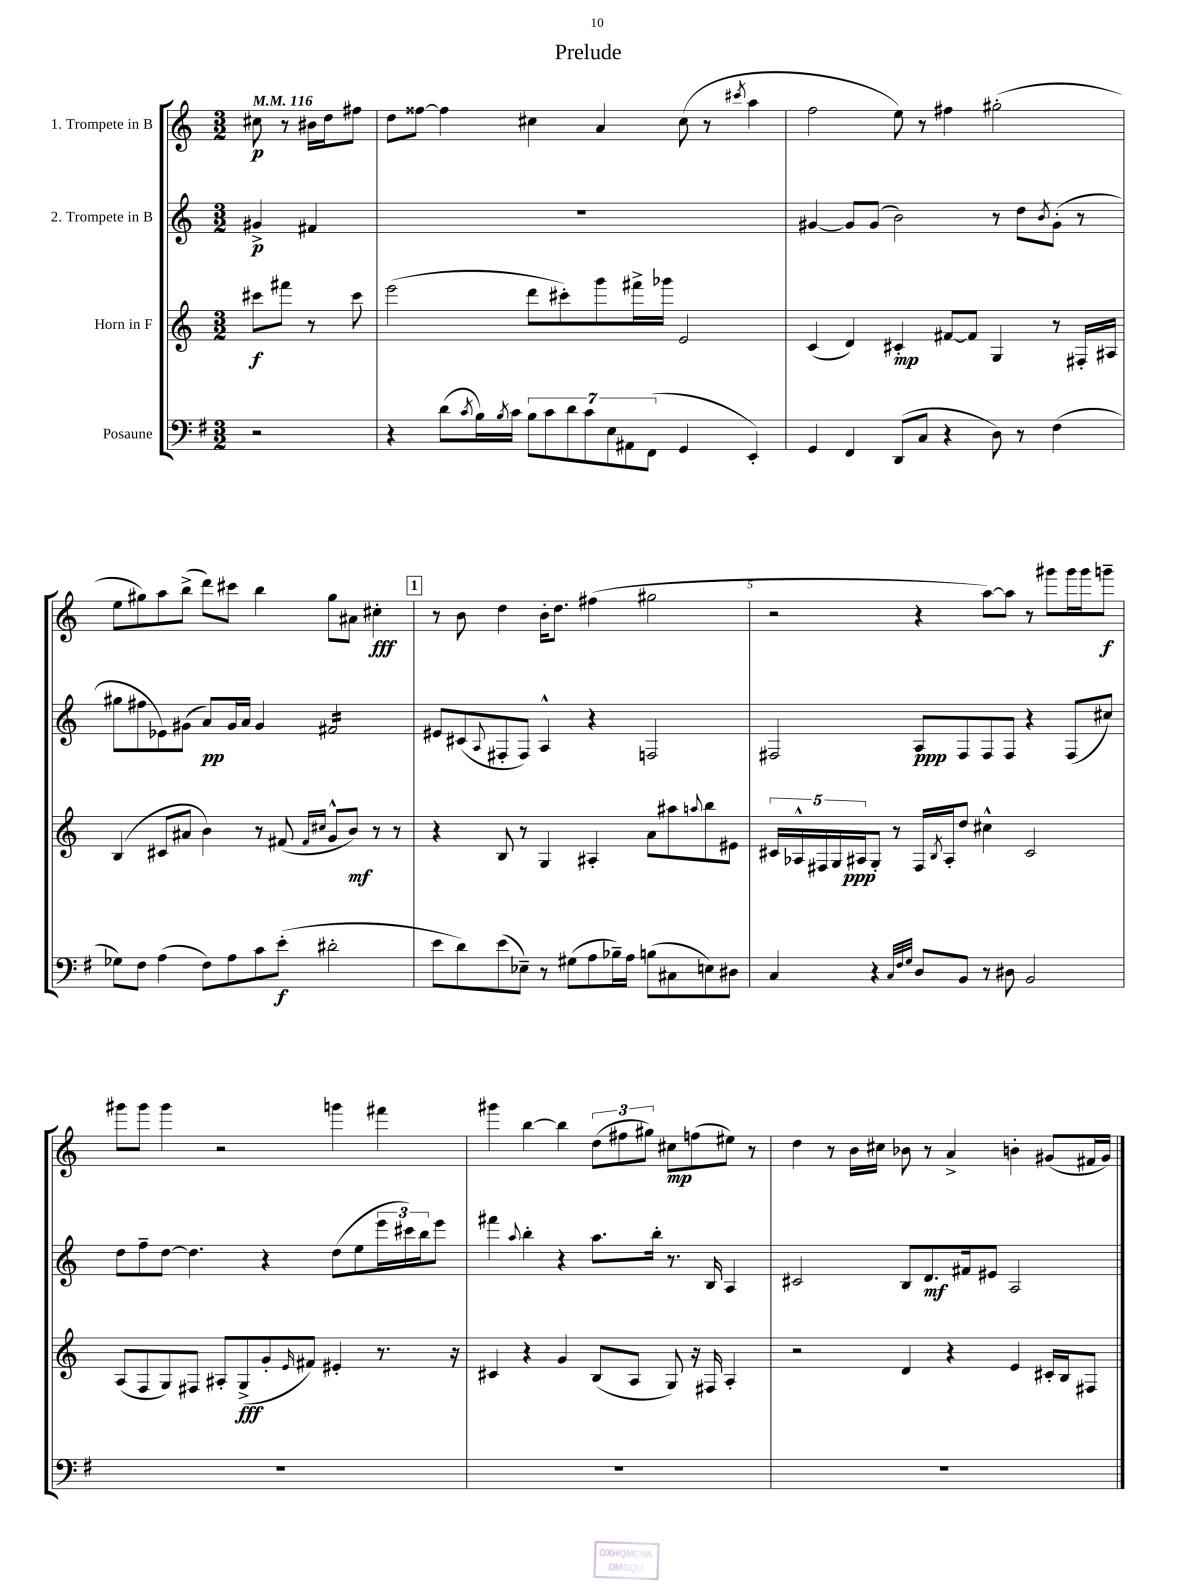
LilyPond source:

\header { title = "Prelude" }
<<
\new StaffGroup <<
\new Staff = "s0" \with { instrumentName = "1. Trompete in B" } {
    \clef treble \key c \major \numericTimeSignature \time 3/2 \partial 2 \tempo 4 = 116
    cis''8\p r8 bis'16 d''16 fis''8 |
    d''8 fisis''8~ fisis''4 cis''4 a'4 cis''8( r8 \acciaccatura { cis'''8 } a''4 |
    f''2 e''8) r8 fis''4 gis''2-.( |
    e''8 gis''8) a''8 b''8->( d'''8) cis'''8 b''4 gis''8 ais'8 cis''4-.\fff |
    \mark \markup { \box "1" } r8 b'8 d''4 b'16-. d''8. fis''4( gis''2 |
    r2 r4 a''8~) a''8 r8 gis'''8 gis'''16 gis'''16 g'''8--\f |
    gis'''8 gis'''8 gis'''4 r2 g'''4 fis'''4 |
    gis'''4 b''4~ b''4 \tuplet 3/2 { d''8( fis''8 gis''8) } cis''8\mp f''8( eis''8) r8 |
    d''4 r8 b'16 cis''16 bes'8 r8 a'4-> b'4-. gis'8( fis'16 gis'16) \bar "|." |
}
\new Staff = "s1" \with { instrumentName = "2. Trompete in B" } {
    \clef treble \key c \major \numericTimeSignature \time 3/2 \partial 2
    gis'4->\p fis'4 |
    R1. |
    gis'4~ gis'8 gis'8( b'2) r8 d''8 \acciaccatura { b'8 } gis'8-.( r8 |
    gis''8 fis''8 ees'8) gis'8( a'8\pp) gis'16 a'16 gis'4 fis'2:16 |
    \mark \markup { \box "1" } eis'8 cis'8( \appoggiatura { a8 } fis8-. fis8) a4-^ r4 f2 |
    fis2 a8\ppp fis8 fis8 fis8 r4 fis8( cis''8) |
    d''8 f''8-- d''8~ d''4. r4 d''8( e''8 \tuplet 3/2 { e'''16 cis'''16) b''16 } e'''8 |
    fis'''4 \appoggiatura { a''8 } b''4-. r4 a''8. b''16-. r8. b16 a4 |
    cis'2 b8 d'8.\mf fis'16 eis'8 a2 \bar "|." |
}
\new Staff = "s2" \with { instrumentName = "Horn in F" } {
    \clef treble \key c \major \numericTimeSignature \time 3/2 \partial 2
    cis'''8\f fis'''8 r8 cis'''8 |
    e'''2( d'''8 cis'''8-.) g'''8 fis'''16-> ges'''16 e'2 |
    c'4( d'4) cis'4-.\mp fis'8~ fis'8 g4 r8 fis16-. ais16 |
    b4( cis'8 ais'8 b'4) r8 fis'8( \grace { fis'16 cis''16 } g'8-^ b'8\mf) r8 r8 |
    \mark \markup { \box "1" } r4 b8 r8 g4 ais4-. a'8 ais''8 \appoggiatura { a''8 } b''8 eis'8 |
    \tuplet 5/4 { cis'16 aes16-^ fis16 g16 ais16\ppp } g8-. r8 fis16 \acciaccatura { b8 } ais16-. d''8 cis''4-^ cis'2 |
    a8( f8 g8) fis8 ais8-. g8->\fff( g'8-. \grace { e'16 } fis'8) eis'4-. r8. r16 |
    cis'4 r4 g'4 b8( a8 g8) r16 fis16 a4-. |
    r2 d'4 r4 e'4 cis'16-. b16 fis8 \bar "|." |
}
\new Staff = "s3" \with { instrumentName = "Posaune" } {
    \clef bass \key g \major \numericTimeSignature \time 3/2 \partial 2
    r2 |
    r4 d'8( \acciaccatura { c'8 } b16) \acciaccatura { b8 } c'16 \tuplet 7/4 { b8 c'8 d'8 c'8 e8 ais,8 fis,8( } g,4 e,4-.) |
    g,4 fis,4 d,8( c8 r4 d8) r8 fis4( |
    ges8) fis8 a4( fis8) a8 c'8 e'8-.\f( dis'2-. |
    \mark \markup { \box "1" } e'8 d'8) e'8( ees8--) r8 gis8( a8 bes16--) a16 b8( cis8 e8) dis8 |
    c4 r4 \grace { c32 fis32 g32 } d8 b,8 r8 dis8 b,2 |
    R1. |
    R1. |
    R1. \bar "|." |
}
>>
>>
\layout { \context { \Score \override BarNumber.break-visibility = ##(#f #t #t) barNumberVisibility = #(every-nth-bar-number-visible 5) } }
